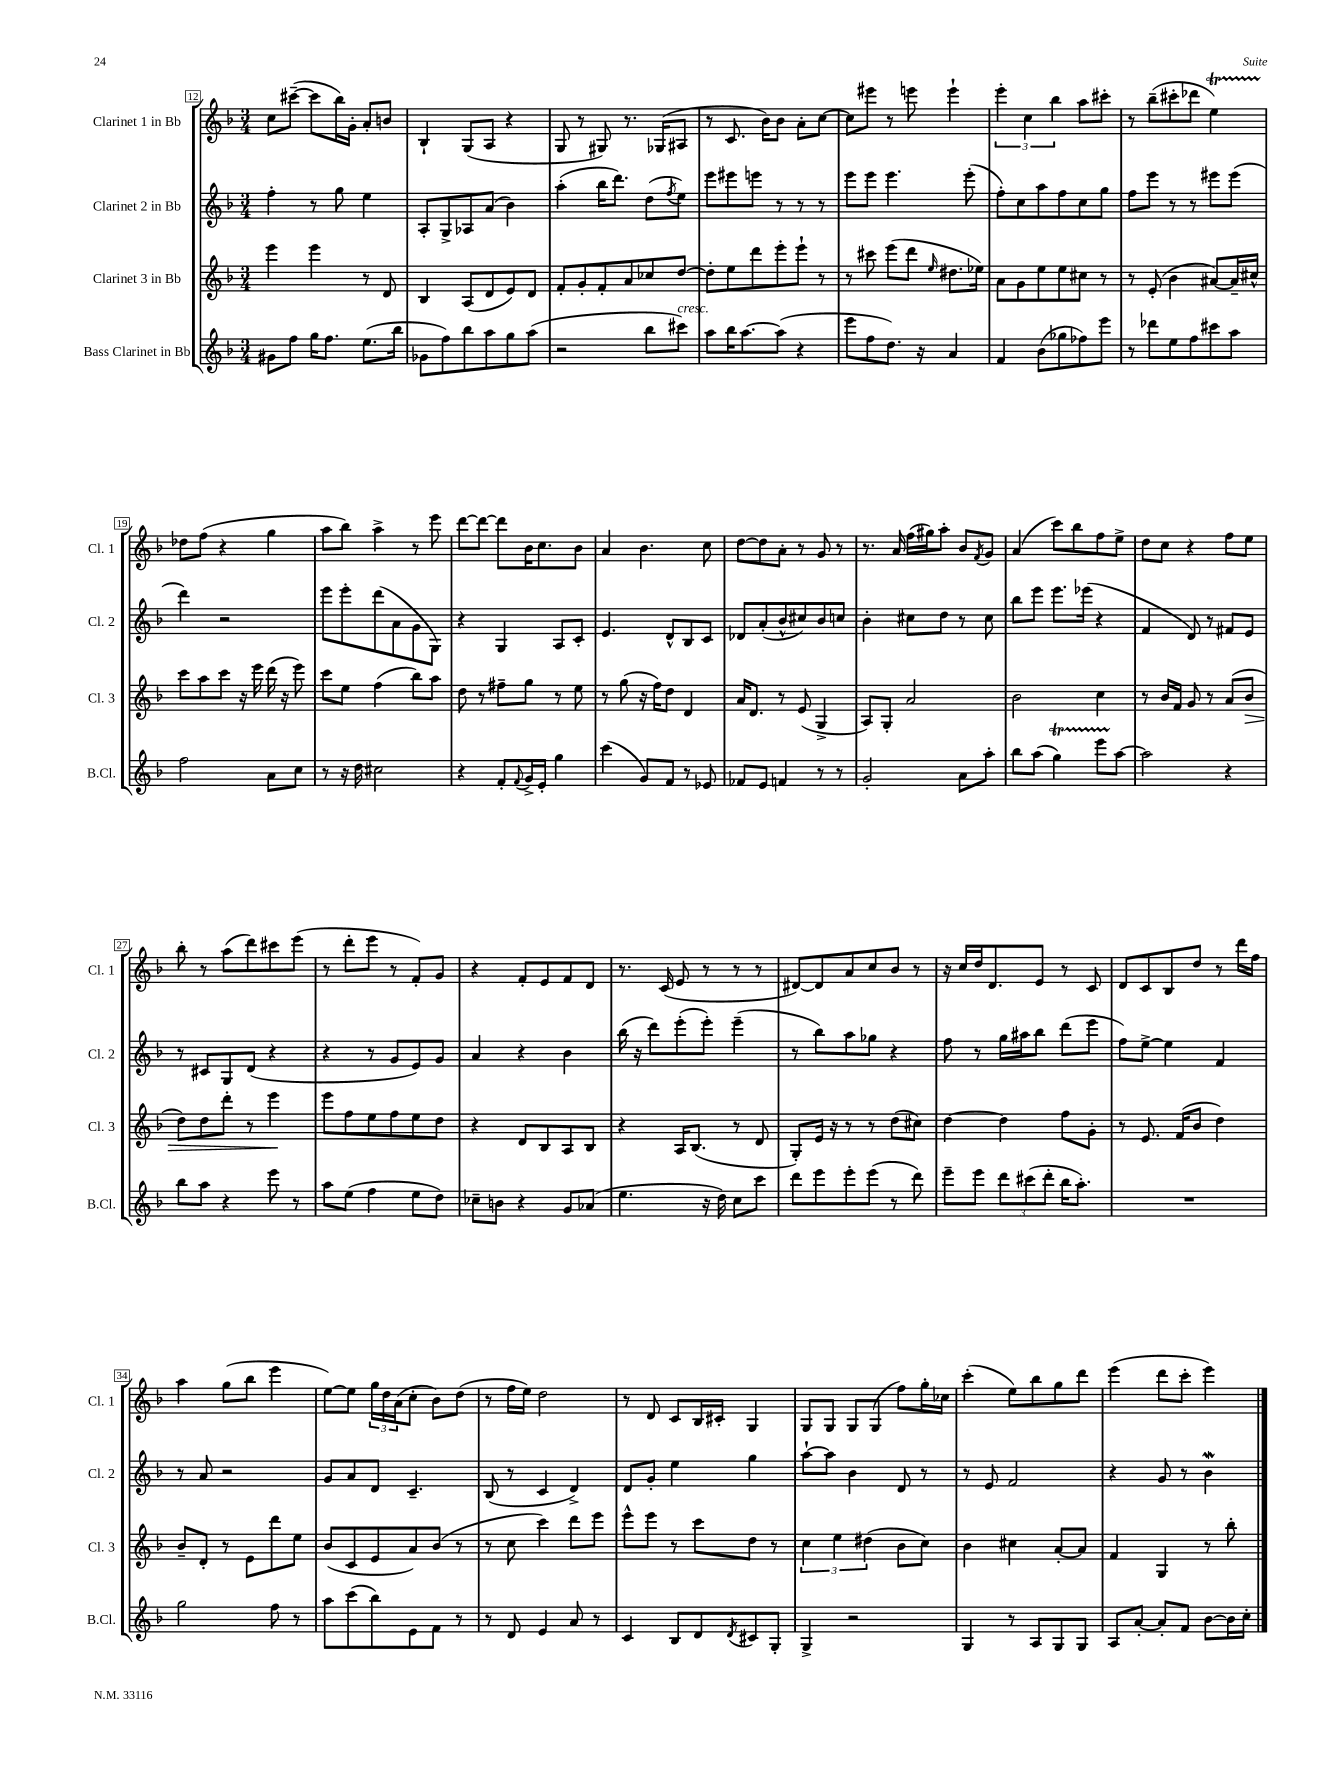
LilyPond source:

<<
\new StaffGroup <<
\new Staff = "s0" \with { instrumentName = "Clarinet 1 in Bb" shortInstrumentName = "Cl. 1" } {
    \clef treble \key f \major \numericTimeSignature \time 3/4
    c''8 cis'''8~--( cis'''8 bes''16) g'16-. a'8-. b'8 |
    bes4-! g8( a8 r4 |
    g8 r8 gis8) r8. ges16( ais8 |
    r8 c'8. bes'16) bes'8 a'8-. c''8~ |
    c''8 eis'''8 r8 e'''8 e'''4-! |
    \tuplet 3/2 { e'''4-. c''4 bes''4 } a''8 cis'''8-. |
    r8 bes''8--( cis'''8-. des'''8 e''4\startTrillSpan) |
    des''8\stopTrillSpan f''8( r4 g''4 |
    a''8 bes''8) a''4-> r8 e'''8 |
    d'''8~ d'''8~ d'''8 bes'16 c''8. bes'8 |
    a'4 bes'4. c''8 |
    d''8~ d''8 a'8-. r8 g'8 r8 |
    r8. a'16 f''16( gis''16) a''8-. bes'8 \acciaccatura { f'8 } g'8 |
    a'4( c'''8) bes''8 f''8 e''8-> |
    d''8 c''8 r4 f''8 e''8 |
    bes''8-. r8 a''8( d'''8) cis'''8 e'''8( |
    r8 d'''8-. e'''8 r8 f'8-.) g'8 |
    r4 f'8-. e'8 f'8 d'8 |
    r8. c'16( e'8 r8 r8 r8 |
    dis'8~) dis'8 a'8 c''8 bes'8 r8 |
    r16 c''16 d''16 d'8. e'8 r8 c'8 |
    d'8 c'8 bes8 d''8 r8 d'''16 f''16 |
    a''4 g''8( bes''8 e'''4 |
    e''8~) e''8 \tuplet 3/2 { g''16 d''16 a'16( } c''8-. bes'8) d''8( |
    r8 f''16 e''16) d''2 |
    r8 d'8 c'8 bes16 cis'16-. g4 |
    g8 g8 g8 g8( f''8) g''16-. ces''16 |
    c'''4-.( e''8) bes''8 g''8 d'''8 |
    e'''4( d'''8 c'''8-. e'''4) \bar "|." |
}
\new Staff = "s1" \with { instrumentName = "Clarinet 2 in Bb" shortInstrumentName = "Cl. 2" } {
    \clef treble \key f \major \numericTimeSignature \time 3/4
    f''4-. r8 g''8 e''4 |
    a8-. g8-> aes8 a'8( bes'4) |
    a''4-.( bes''16 d'''8.) d''8( \acciaccatura { f''8 } e''8) |
    e'''8 eis'''8 e'''8 r8 r8 r8 |
    e'''8 e'''8 e'''4. e'''8-.( |
    f''8-.) c''8 a''8 f''8 c''8 g''8 |
    f''8 e'''8 r8 r8 eis'''8 eis'''8( |
    d'''4) r2 |
    e'''8 e'''8-. d'''8( a'8 g'8 g8) |
    r4 g4 a8 c'8-. |
    e'4. d'8-^ bes8 c'8 |
    des'8 a'8-.( bes'8-^ cis''8) bes'8 c''8 |
    bes'4-. cis''8 d''8 r8 cis''8 |
    bes''8 e'''8 e'''8. ees'''16( r4 |
    f'4 d'8) r8 fis'8 e'8 |
    r8 cis'8 g8 d'8( r4 |
    r4 r8 g'8 e'8) g'8 |
    a'4 r4 bes'4 |
    bes''16( r16 d'''8) e'''8-.( e'''8-.) e'''4--( |
    r8 bes''8) a''8 ges''8 r4 |
    f''8 r8 g''16 ais''16 bes''8 d'''8( e'''8 |
    f''8) e''8~-> e''4 f'4 |
    r8 a'8 r2 |
    g'8 a'8 d'8 c'4.-- |
    bes8( r8 c'4 d'4->) |
    d'8 g'8-. e''4 g''4 |
    a''8~-! a''8 bes'4 d'8 r8 |
    r8 e'8 f'2 |
    r4 g'8 r8 bes'4\mordent \bar "|." |
}
\new Staff = "s2" \with { instrumentName = "Clarinet 3 in Bb" shortInstrumentName = "Cl. 3" } {
    \clef treble \key f \major \numericTimeSignature \time 3/4
    e'''4 e'''4 r8 d'8 |
    bes4 a8( d'8 e'8) d'8 |
    f'8-. g'8-. f'8-. a'8 ces''8 d''8~ |
    d''8-. e''8 d'''8 e'''8-. e'''8-! r8 |
    r8 cis'''8 e'''8( d'''8 \grace { e''16 } dis''8. ees''16) |
    a'8 g'8 e''8 e''8 cis''8 r8 |
    r8 e'8-.( bes'4 ais'8~) ais'16-- cis''16-^ |
    c'''8 a''8 c'''8 r16 e'''16 d'''16( r16 e'''8) |
    c'''8 e''8 f''4( bes''8) a''8 |
    d''8 r8 fis''8-- g''8 r8 e''8 |
    r8 g''8( r16 f''16) d''8 d'4 |
    a'16 d'8. r8 e'8( g4-> |
    a8) g8-. a'2 |
    bes'2 c''4 |
    r8 bes'16 f'16 g'8 r8 a'8( bes'8\> |
    d''8) d''8 d'''8-. r8 e'''4\! |
    e'''8 f''8 e''8 f''8 e''8 d''8 |
    r4 d'8 bes8 a8 bes8 |
    r4 a16 bes8.( r8 d'8 |
    g8-.) e'16 r16 r8 r8 d''8( cis''8) |
    d''4~ d''4 f''8 g'8-. |
    r8 e'8. f'16( bes'8 d''4) |
    bes'8-- d'8-. r8 e'8 d'''8 e''8 |
    bes'8( c'8 e'8 a'8) bes'8( r8 |
    r8 c''8 c'''4) d'''8 e'''8 |
    e'''8-^ e'''8 r8 c'''8 d''8 r8 |
    \tuplet 3/2 { c''4 e''4 dis''4( } bes'8 c''8) |
    bes'4 cis''4 a'8~-. a'8 |
    f'4 g4 r8 bes''8-. \bar "|." |
}
\new Staff = "s3" \with { instrumentName = "Bass Clarinet in Bb" shortInstrumentName = "B.Cl." } {
    \clef treble \key f \major \numericTimeSignature \time 3/4
    gis'8 f''8 g''16 f''8. e''8.( bes''16 |
    ges'8 f''8) bes''8 a''8 g''8 a''8( |
    r2 bes''8 cis'''8^\markup { \italic "cresc." }) |
    a''8 bes''16 a''8.~ a''8( r4 |
    e'''8 f''8 d''8.) r16 a'4 |
    f'4 bes'8( ges''8 fes''8) e'''8 |
    r8 des'''8 e''8 f''8 cis'''8 a''8 |
    f''2 a'8 c''8 |
    r8 r16 d''16 cis''2 |
    r4 f'8-. \appoggiatura { f'8 } g'16-> e'16-. g''4 |
    c'''4( g'8) f'8 r8 ees'8 |
    fes'8 e'8 f'4 r8 r8 |
    g'2-. a'8 a''8-. |
    bes''8 a''8( g''4\startTrillSpan) e'''8 a''8~\stopTrillSpan |
    a''2 r4 |
    bes''8 a''8 r4 e'''8 r8 |
    a''8 e''8( f''4 e''8 d''8) |
    ces''8-- b'8 r4 g'8 aes'8( |
    e''4. r16 d''16) c''8 c'''8 |
    d'''8 e'''8 e'''8-. e'''8( r8 d'''8) |
    e'''8-- e'''8 \tuplet 3/2 { d'''8 cis'''8( d'''8-. } bes''16 a''8.-.) |
    R2. |
    g''2 f''8 r8 |
    a''8 c'''8( bes''8) e'8 f'8 r8 |
    r8 d'8 e'4 a'8 r8 |
    c'4 bes8 d'8 \acciaccatura { d'8 } cis'8 g8-. |
    g4-> r2 |
    g4 r8 a8 g8 g8 |
    a8 a'8~-. a'8-. f'8 bes'8~ bes'16 c''16-. \bar "|." |
}
>>
>>
\layout { \context { \Score currentBarNumber = #12 \override BarNumber.stencil = #(make-stencil-boxer 0.1 0.3 ly:text-interface::print) } }
